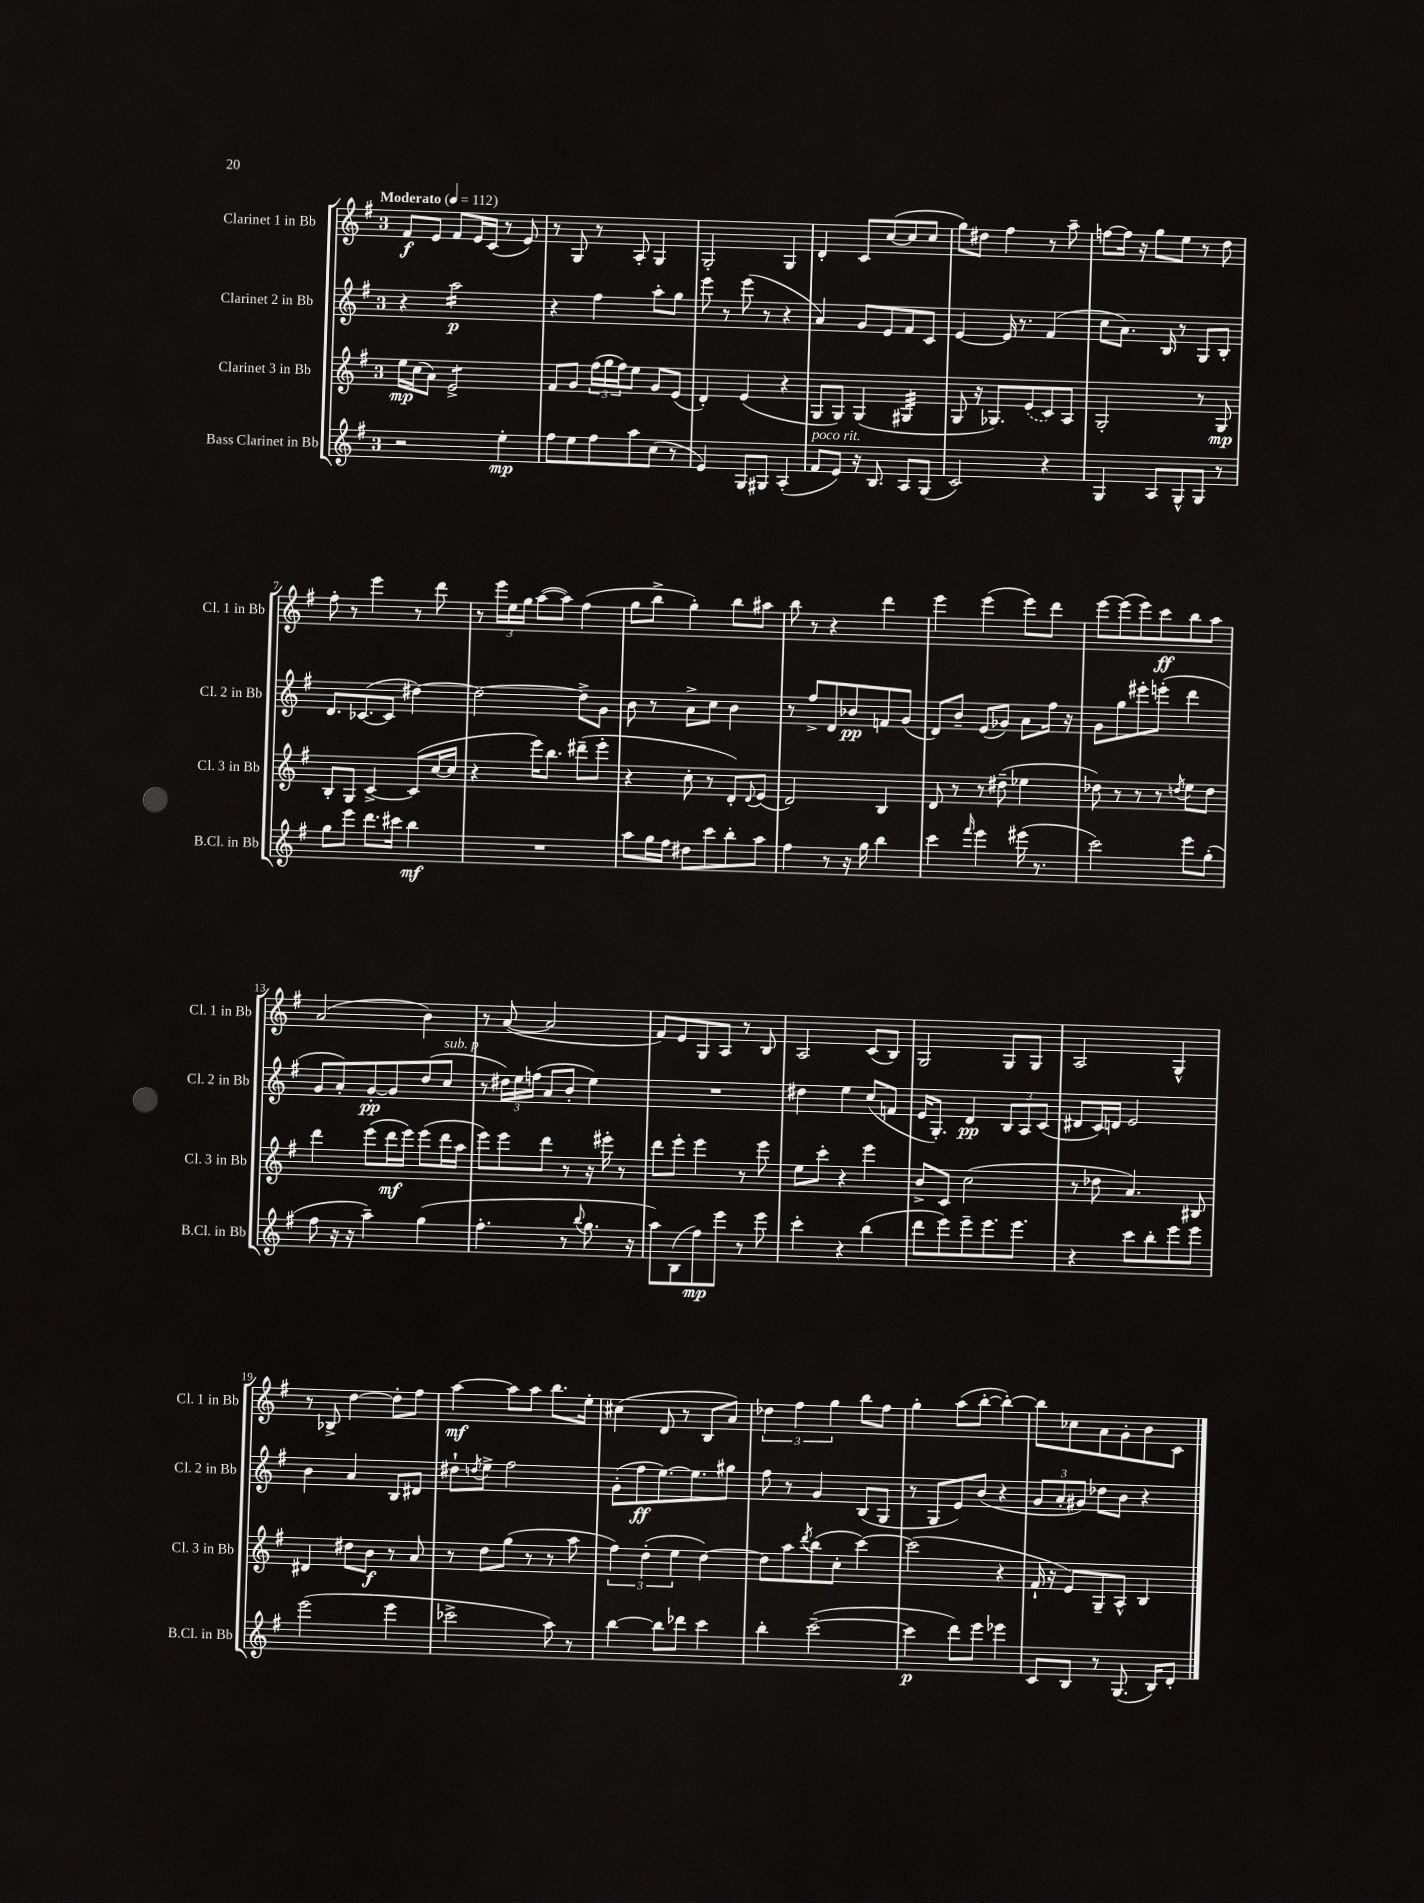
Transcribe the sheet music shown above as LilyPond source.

<<
\new StaffGroup <<
\new Staff = "s0" \with { instrumentName = "Clarinet 1 in Bb" shortInstrumentName = "Cl. 1 in Bb" } {
    \clef treble \key g \major \once \override Staff.TimeSignature.style = #'single-digit \time 3/4 \tempo "Moderato" 4 = 112
    fis'8\f e'8 fis'8 e'16 c'16( r8 e'8) |
    r8 g8 r8 a8-. g4 |
    g2-. g4 |
    d'4-. c'8 c''8~( c''8 c''8 |
    g''8) dis''8 fis''4 r8 a''8-- |
    f''8~ f''16 r16 g''8 e''8 r8 d''8 |
    fis''8-. r8 e'''4 r8 d'''8 |
    r8 \tuplet 3/2 { e'''16 e''16 g''16 } a''8~( a''8) fis''4( |
    g''8 b''8-> g''4-.) b''8 ais''8 |
    b''8 r8 r4 d'''4 |
    e'''4 e'''4( e'''8) d'''8 |
    e'''8~ e'''8( e'''8) c'''8\ff b''8 a''8 |
    a'2( b'4) |
    r8 a'8~( a'2 |
    fis'8) e'8 g8 a8 r8 b8 |
    a2 c'8( b8) |
    g2 g8 g8 |
    a2 g4-^ |
    r8 bes8-> d''4~ d''8-. fis''8 |
    a''4~\mf a''8 a''8 b''8. e''16-. |
    cis''4( d'8 r8 b8 a'8) |
    \tuplet 3/2 { des''4 fis''4 g''4 } b''8 fis''8 |
    g''4-. a''8( b''8~-. b''4~-.) |
    b''8 ces''8 a'8 g'8-. b'8 c'8 \bar "|." |
}
\new Staff = "s1" \with { instrumentName = "Clarinet 2 in Bb" shortInstrumentName = "Cl. 2 in Bb" } {
    \clef treble \key g \major \once \override Staff.TimeSignature.style = #'single-digit \time 3/4
    r4 a''2:16\p |
    r4 fis''4 a''8-. g''8 |
    e'''8 r8 e'''8( r8 r4 |
    a'4) g'8 e'8 fis'8 c'8 |
    e'4~ e'16 r8. fis'4( |
    c''8 a'8.) b16 r8 g8 b8-. |
    d'8. ces'8.~( ces'8 dis''4~) |
    dis''2~ dis''8-> g'8 |
    b'8 r8 a'8-> c''8 b'4 |
    r8 fis''8-> d'8 bes'8\pp f'8 g'8( |
    d'8) b'8-- e'8( ges'8) a'8 fis''16 r16 |
    g'8 g''8 eis'''8-. e'''8-.( d'''4 |
    g'8 a'8-.) g'8~-.\pp g'8 d''8( c''8^\markup { \italic "sub. p" } |
    r8 \tuplet 3/2 { dis''16) e''16 f''16( } a'8 b'8-. e''4) |
    R2. |
    dis''4 e''4 c''8( f'8 |
    e'16 g8.-.) d'4\pp \tuplet 3/2 { b8 a8 c'8( } |
    dis'8 c'16) d'16 e'2 |
    b'4 a'4 b8 dis'8 |
    dis''8-! \acciaccatura { d''8 } e''8-> fis''2 |
    g'8-.( fis''8\ff e''8.~) e''8. gis''8 |
    fis''8 r8 g'4 b8( g8 |
    r8 g8 e'8) b'8( r4 |
    \tuplet 3/2 { g'8 a'8-. gis'8) } des''8 b'8 r4 \bar "|." |
}
\new Staff = "s2" \with { instrumentName = "Clarinet 3 in Bb" shortInstrumentName = "Cl. 3 in Bb" } {
    \clef treble \key g \major \once \override Staff.TimeSignature.style = #'single-digit \time 3/4
    e''16\mp c''16( a'8) e'2:8-> |
    fis'8 g'8 \tuplet 3/2 { fis''16( g''16 fis''16) } e''8 g'8 e'8( |
    d'4-.) e'4( r4 |
    g8 g8) g4( gis4:32 |
    g8 r16 ges8.) \once \slurDashed e'8( c'8) a8 |
    g2-. r8 g8\mp |
    b8-. g8 c'4~-> c'8( c''16~ c''16 |
    r4 e'''16) b''8. dis'''8--( e'''8-. |
    r4 c''8-. r8 d'8-.) \appoggiatura { d'8 } e'8( |
    d'2) b4 |
    d'8 r8 r8 dis''8--( ees''4 |
    des''8) r8 r8 r8 \acciaccatura { d''8 } e''8 d''8 |
    d'''4 e'''8( d'''16\mf e'''16) e'''8( d'''16 a''16 |
    e'''8) e'''8 d'''8 r8 r16 eis'''16-. r8 |
    d'''8 e'''8-. e'''4 r8 e'''8 |
    e''8 c'''8-. r4 e'''4 |
    b'8-> c'8 c''2( |
    r8 des''8 a'4.) bis8 |
    dis'4 dis''8 b'8\f r8 a'8 |
    r8 d''8 g''8( r8 r8 a''8 |
    \tuplet 3/2 { fis''4) d''4-.( e''4 } d''4~) |
    d''8 a''8 \acciaccatura { d'''8 } b''8( c''8-. c'''4~) |
    c'''2( r4 |
    fis'16-! r16 e'8) g8-- a8-^ b4 \bar "|." |
}
\new Staff = "s3" \with { instrumentName = "Bass Clarinet in Bb" shortInstrumentName = "B.Cl. in Bb" } {
    \clef treble \key g \major \once \override Staff.TimeSignature.style = #'single-digit \time 3/4
    r2 e''4-.\mp |
    fis''8 e''8 fis''8 a''8 c''8( r8 |
    e'4) g8 gis8 a4-.( |
    fis'8^\markup { \italic "poco rit." } e'8) r16 b8. a8 g8( |
    c'2) r4 |
    g4 a8 g8-^ g8 r8 |
    g''8 e'''8 d'''8. cis'''16 b''4\mf |
    R2. |
    a''8 g''16 fis''16 dis''8 c'''8 b''8-. a''8 |
    fis''4 r8 r16 g''16 b''4 |
    c'''4 \grace { fis'''16 } e'''4 eis'''16( r8. |
    c'''2) e'''8 g''8-.( |
    fis''8 r16 r16 a''4--) g''4( |
    fis''4.-. r8 \appoggiatura { b''8 } g''8. r16 |
    a''8) b8( fis''8\mp) e'''8 r8 e'''8 |
    c'''4-. r4 b''4( |
    d'''8 e'''8) e'''8-- e'''8. e'''8. |
    r4 c'''8 b''8-. e'''8 e'''8 |
    e'''2( e'''4 |
    ces'''2-> a''8) r8 |
    b''4~ b''8 des'''8 c'''4 |
    b''4-. c'''2~--( |
    c'''4\p d'''8) e'''8 ees'''4 |
    c'8 b8 r8 g8.( b16) d'8-. \bar "|." |
}
>>
>>
